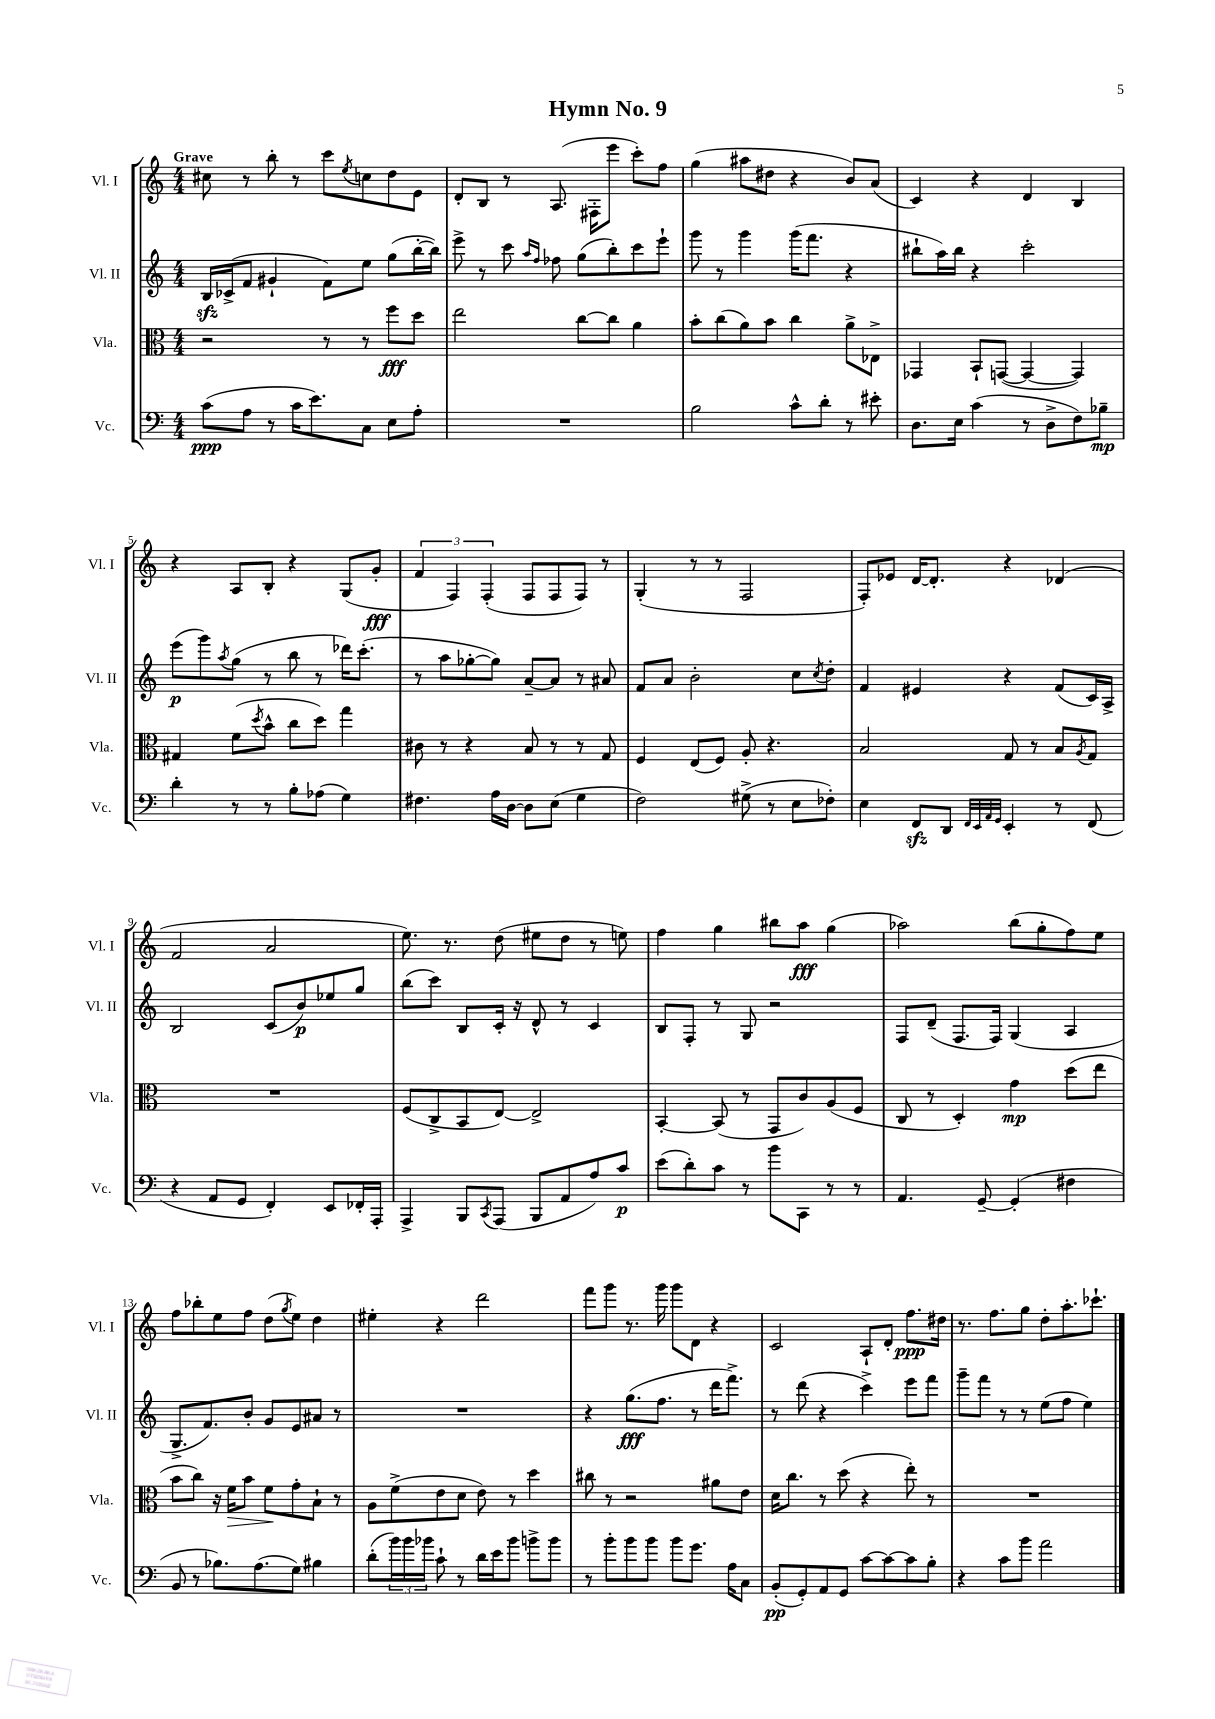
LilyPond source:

\header { title = "Hymn No. 9" }
<<
\new StaffGroup <<
\new Staff = "s0" \with { instrumentName = "Vl. I" shortInstrumentName = "Vl. I" } {
    \clef treble \key c \major \numericTimeSignature \time 4/4 \tempo "Grave"
    cis''8 r8 b''8-. r8 c'''8 \acciaccatura { e''8 } c''8 d''8 e'8 |
    d'8-. b8 r8 a8.( fis16-. e'''8 c'''8-.) f''8 |
    g''4( ais''8 dis''8 r4 b'8) a'8( |
    c'4) r4 d'4 b4 |
    r4 a8 b8-. r4 g8( g'8-.\fff |
    \tuplet 3/2 { f'4 f4) f4-.( } f8 f8 f8) r8 |
    g4-.( r8 r8 f2 |
    f8-.) ees'8 d'16~ d'8.-. r4 des'4( |
    f'2 a'2 |
    e''8.) r8. d''8( eis''8 d''8 r8 e''8) |
    f''4 g''4 bis''8 a''8\fff g''4( |
    aes''2) b''8( g''8-. f''8) e''8 |
    f''8 bes''8-. e''8 f''8 d''8( \acciaccatura { g''8 } e''8) d''4 |
    eis''4-. r4 d'''2 |
    f'''8 g'''8 r8. g'''16 g'''8 d'8 r4 |
    c'2 a8-! d'8-. f''8.\ppp dis''16 |
    r8. f''8. g''8 d''8-. a''8.-. ces'''8.-! \bar "|." |
}
\new Staff = "s1" \with { instrumentName = "Vl. II" shortInstrumentName = "Vl. II" } {
    \clef treble \key c \major \numericTimeSignature \time 4/4
    b16\sfz ces'16->( f'8 gis'4-! f'8) e''8 g''8( b''16~-. b''16) |
    e'''8-> r8 c'''8 \grace { a''16 f''16 } fes''8 g''8( b''8-.) c'''8 e'''8-! |
    g'''8 r8 g'''4 g'''16( f'''8. r4 |
    bis''8-! a''16) bis''16 r4 c'''2-. |
    e'''8\p( g'''8) \acciaccatura { a''8 } g''8( r8 b''8 r8 des'''16) c'''8.-.( |
    r8 a''8 ges''8~-. ges''8) a'8~-- a'8 r8 ais'8 |
    f'8 a'8 b'2-. c''8 \acciaccatura { c''8 } d''8-. |
    f'4 eis'4 r4 f'8( c'16) a16-> |
    b2 c'8( b'8\p) ees''8 g''8 |
    b''8( c'''8) b8 c'16-. r16 d'8-^ r8 c'4 |
    b8 f8-. r8 g8 r2 |
    f8 d'8--( f8. f16) g4( a4 |
    g8.-> f'8.) b'8-. g'8 e'8 ais'8 r8 |
    R1 |
    r4 g''8.\fff( f''8. r8 d'''16 f'''8.->) |
    r8 d'''8( r4 c'''4->) e'''8 f'''8 |
    g'''8-- f'''8 r8 r8 e''8( f''8 e''4) \bar "|." |
}
\new Staff = "s2" \with { instrumentName = "Vla." shortInstrumentName = "Vla." } {
    \clef alto \key c \major \numericTimeSignature \time 4/4
    r2 r8 r8 f''8\fff d''8 |
    e''2 c''8~ c''8 a'4 |
    b'8-. c''8( a'8) b'8 c''4 a'8-> ees8-> |
    ges,4 b,8-! g,8~( g,4~ g,4) |
    gis4 f'8( \acciaccatura { d''8 } b'8-^ c''8 d''8) g''4 |
    cis'8 r8 r4 b8 r8 r8 g8 |
    f4 e8( f8) a8-. r4. |
    b2 g8 r8 b8 \acciaccatura { a8 } g8 |
    R1 |
    f8( c8-> b,8 e8~) e2-> |
    b,4~-. b,8( r8 g,8 c'8) a8( f8 |
    c8 r8 d4-.) g'4\mp d''8( e''8 |
    b'8 c''8) r16 f'16\> b'8 f'8\! g'8-. b8-! r8 |
    a8 f'8->( e'8 d'8 e'8) r8 d''4 |
    cis''8 r8 r2 ais'8 e'8 |
    d'16 c''8. r8 d''8( r4 e''8-.) r8 |
    R1 \bar "|." |
}
\new Staff = "s3" \with { instrumentName = "Vc." shortInstrumentName = "Vc." } {
    \clef bass \key c \major \numericTimeSignature \time 4/4
    c'8\ppp( a8 r8 c'16 e'8.) c8 e8 a8-. |
    R1 |
    b2 c'8-^ d'8-. r8 eis'8-. |
    d8. e16 c'4( r8 d8-> f8) bes8--\mp |
    d'4-. r8 r8 b8-. aes8( g4) |
    fis4. a16 d16~ d8 e8( g4 |
    f2) gis8->( r8 e8 fes8-.) |
    e4 f,8\sfz d,8 \grace { f,32 e,32 a,32 g,32 } e,4-. r8 f,8( |
    r4 a,8 g,8 f,4-.) e,8 fes,16-. a,,16-. |
    a,,4-> b,,8 \acciaccatura { c,8 } a,,8( b,,8 a,8 a8) c'8\p |
    e'8( d'8-.) c'8 r8 b'8 c,8 r8 r8 |
    a,4. g,8~-- g,4-.( fis4 |
    b,8 r8 bes8.) a8.( g8) bis4 |
    d'8-.( \tuplet 3/2 { b'16) b'16 bes'16 } c'8-! r8 d'16 e'16 bes'8 b'8-> b'8 |
    r8 b'8-. b'8 b'8 b'8 g'8. a16 c8 |
    b,8-.\pp( g,8-.) a,8 g,8 c'8~ c'8~ c'8 b8-. |
    r4 c'8 b'8 a'2 \bar "|." |
}
>>
>>
